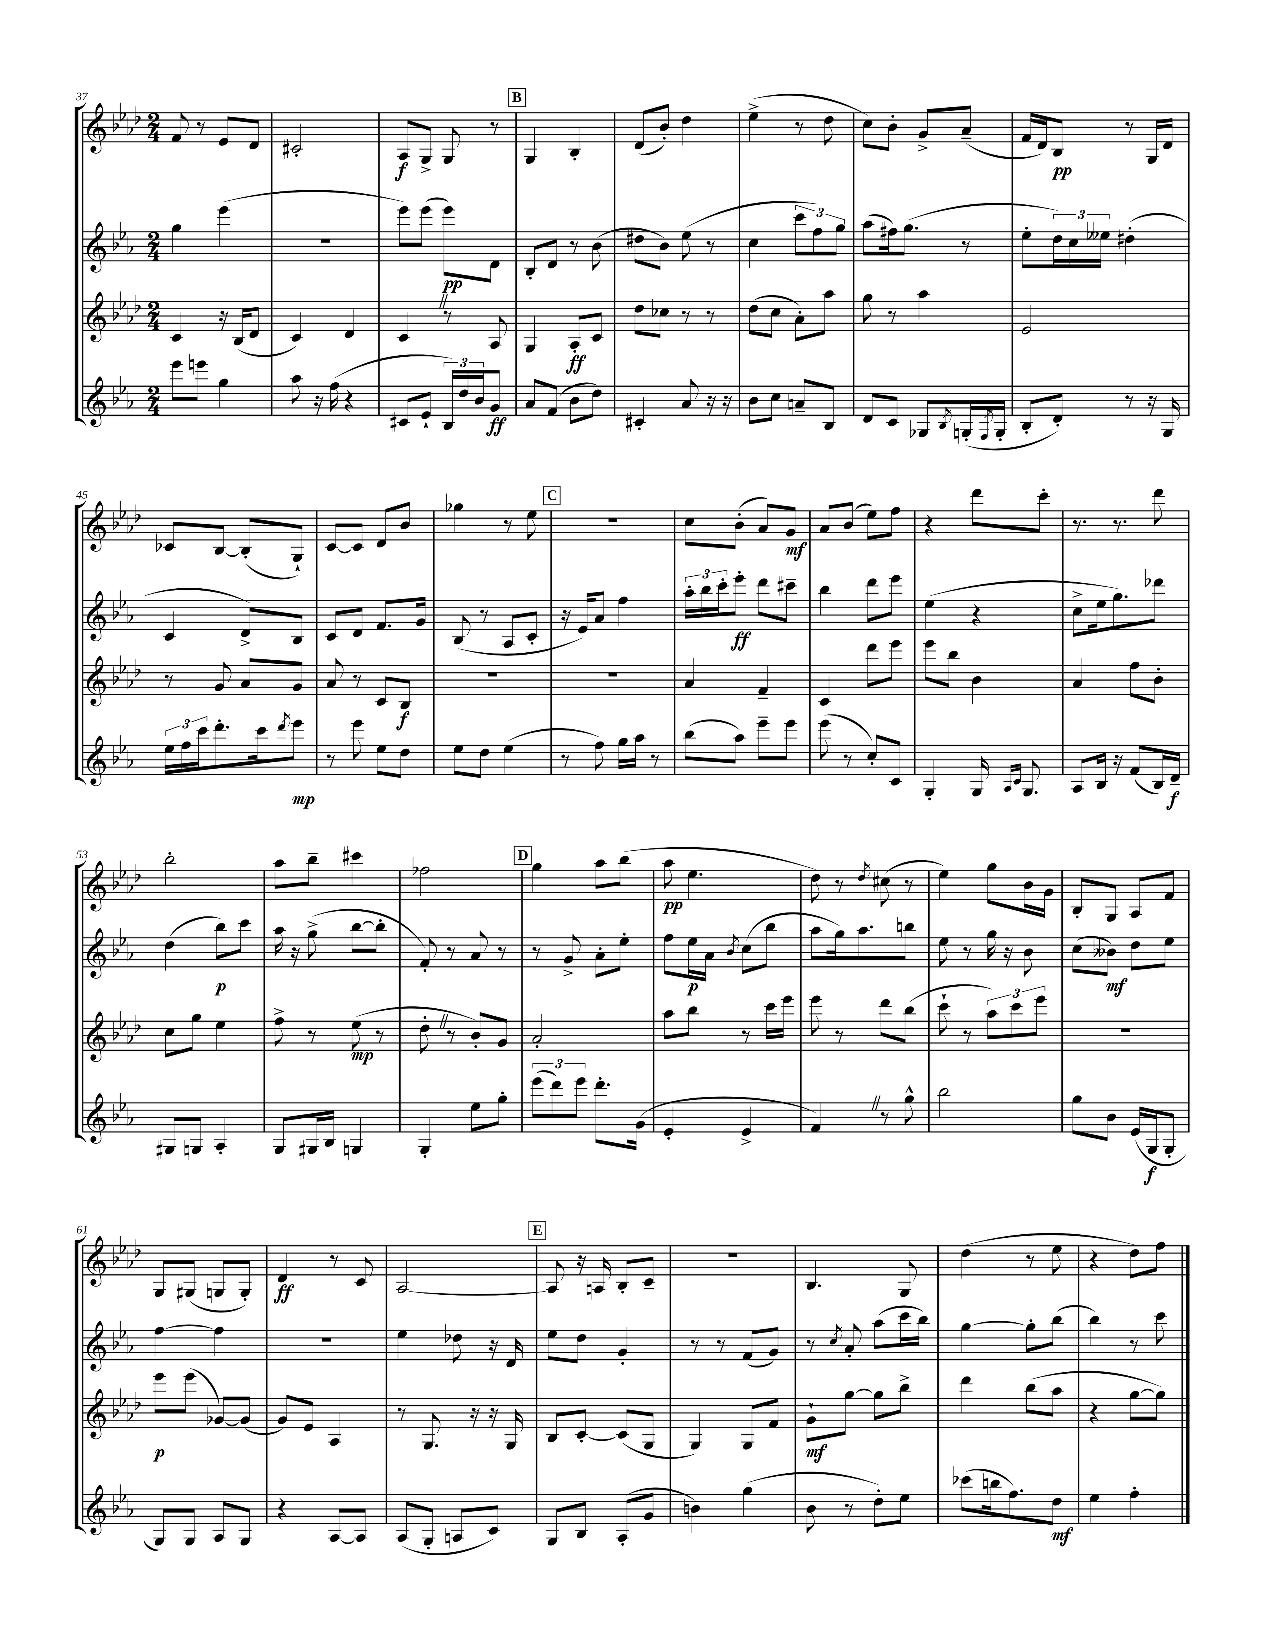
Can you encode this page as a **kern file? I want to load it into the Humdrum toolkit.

**kern	**dynam	**kern	**dynam	**kern	**dynam	**kern	**dynam
*part4	*part4	*part3	*part3	*part2	*part2	*part1	*part1
*staff4	*staff4	*staff3	*staff3	*staff2	*staff2	*staff1	*staff1
*clefG2	*	*clefG2	*	*clefG2	*	*clefG2	*
*k[b-e-a-]	*	*k[b-e-a-d-]	*	*k[b-e-a-]	*	*k[b-e-a-d-]	*
*M2/4	*	*M2/4	*	*M2/4	*	*M2/4	*
=37	=37	=37	=37	=37	=37	=37	=37
8eee-\L	.	4c/	.	4gg\	.	8f/	.
8eeen\J	.	.	.	.	.	8r	.
4gg\	.	16r	.	(4eee-\	.	8e-/L	.
.	.	(16B-/KL	.	.	.	.	.
.	.	8d-/J	.	.	.	8d-/J	.
=38	=38	=38	=38	=38	=38	=38	=38
8aa-\	.	4c/)	.	2r	.	2c#X'/	.
16r	.	.	.	.	.	.	.
(16ff\	.	.	.	.	.	.	.
4r	.	4d-/	.	.	.	.	.
=39	=39	=39	=39	=39	=39	=39	=39
8c#X/L	.	4cZ/	.	8eee-\L)	.	8A-/L	f
8e-`/J	.	.	.	(8eee-\J	.	8G^/J	.
24B-/LL)	.	8r	.	8eee-\L)	pp	8G/	.
24dd/	.	.	.	.	.	.	.
24b-/J	.	.	.	.	.	.	.
8g/J	ff	8A-/	.	8d\J	.	8r	.
!!LO:REH:place=s1:t=B
=40	=40	=40	=40	=40	=40	=40	=40
8a-/L	.	4G/	.	8B-'/L	.	4G/	.
(8f/J	.	.	.	8d/J	.	.	.
8b-\L	.	8A-'/L	ff	8r	.	4B-'/	.
8dd\J)	.	8c/J	.	(8b-\	.	.	.
=41	=41	=41	=41	=41	=41	=41	=41
4c#X'/	.	8dd-\L	.	8dd#X\L	.	(8d-/L	.
.	.	8cc-X\J	.	8b-\J)	.	8b-'/J)	.
8a-/	.	8r	.	(8ee-\	.	4dd-\	.
16r	.	8r	.	8r	.	.	.
16r	.	.	.	.	.	.	.
=42	=42	=42	=42	=42	=42	=42	=42
8b-\L	.	(8dd-\L	.	4cc\	.	(4ee-^\	.
8cc\J	.	8cc\J	.	.	.	.	.
8an~/L	.	8a-'\L)	.	12ccc\L	.	8r	.
.	.	.	.	12ff\)	.	.	.
8B-/J	.	8aa-\J	.	.	.	8dd-\	.
.	.	.	.	12gg\J	.	.	.
=43	=43	=43	=43	=43	=43	=43	=43
8d/L	.	8gg\	.	(8aa-\L	.	8cc\L)	.
8c/J	.	8r	.	16ff#X\k)	.	8b-'\J	.
.	.	.	.	(8.gg\J	.	.	.
8G-X/L	.	4aa-\	.	.	.	8g^/L	.
8qB-/	.	.	.	.	.	.	.
(16Gn'/L	.	.	.	8r	.	(8a-~/J	.
8qF/	.	.	.	.	.	.	.
16G'/JJ	.	.	.	.	.	.	.
=44	=44	=44	=44	=44	=44	=44	=44
8B-'/L	.	2e-/	.	8ee-'\L	.	16f/LL	.
.	.	.	.	.	.	16d-/J)	.
8d'/J)	.	.	.	24dd\L)	.	8B-/J	pp
.	.	.	.	24cc\	.	.	.
.	.	.	.	24ee--X\JJ	.	.	.
8r	.	.	.	(4dd#X'\	.	8r	.
16r	.	.	.	.	.	16G/LL	.
16G/	.	.	.	.	.	16d-/JJ	.
!!LO:LB:g=z
=45	=45	=45	=45	=45	=45	=45	=45
24ee-\LL	.	8r	.	4c/	.	8c-X/L	.
24ff\	.	.	.	.	.	.	.
24ccc\J	.	.	.	.	.	.	.
8.ddd'\	.	8g/	.	.	.	[8B-/J	.
.	.	8a-/L	.	8d^/L)	.	(8B-'/L]	.
16ccc\k	.	.	.	.	.	.	.
8qddd/	.	.	.	.	.	.	.
8eee-\J	mp	8g/J	.	8B-/J	.	8G`/J)	.
=46	=46	=46	=46	=46	=46	=46	=46
8r	.	8a-/	.	8c/L	.	[8c/L	.
8eee-\	.	8r	.	8d/J	.	8c/J]	.
8ee-\L	.	8c/L	.	8.f/L	.	8d-/L	.
8dd\J	.	8B-/J	f	.	.	8b-/J	.
.	.	.	.	16g/Jk	.	.	.
=47	=47	=47	=47	=47	=47	=47	=47
8ee-\L	.	2r	.	(8B-/	.	4gg-X\	.
8dd\J	.	.	.	8r	.	.	.
(4ee-\	.	.	.	8A-/L	.	8r	.
.	.	.	.	8c'/J	.	8ee-\	.
!!LO:REH:place=s1:t=C
=48	=48	=48	=48	=48	=48	=48	=48
8r	.	2r	.	16r	.	2r	.
.	.	.	.	16e-/KL)	.	.	.
8ff\)	.	.	.	8a-/J	.	.	.
16gg\LL	.	.	.	4ff\	.	.	.
16aa-\JJ	.	.	.	.	.	.	.
8r	.	.	.	.	.	.	.
=49	=49	=49	=49	=49	=49	=49	=49
(8bb-\L	.	4a-/	.	24aa-'\LL	.	8cc\L	.
.	.	.	.	24bb-\	.	.	.
.	.	.	.	24ccc'\J	.	.	.
8aa-\J)	.	.	.	8eee-'\J	ff	(8b-'\J	.
8eee-~\L	.	4f~/	.	8ddd\L	.	8a-/L)	.
8eee-\J	.	.	.	8ccc#X~\J	.	8g/J	mf
=50	=50	=50	=50	=50	=50	=50	=50
(8eee-\	.	4c/	.	4bb-\	.	8a-/L	.
8r	.	.	.	.	.	(8b-/J	.
8cc'/L)	.	8ddd-\L	.	8ddd\L	.	8ee-\L)	.
8c/J	.	8eee-\J	.	8eee-\J	.	8ff\J	.
=51	=51	=51	=51	=51	=51	=51	=51
4G'/	.	8eee-\L	.	(4ee-\	.	4r	.
.	.	8bb-\J	.	.	.	.	.
16G/	.	4b-\	.	4r	.	8ddd-\L	.
16qqA-/LL	.	.	.	.	.	.	.
16qqc/JJ	.	.	.	.	.	.	.
8.G/	.	.	.	.	.	.	.
.	.	.	.	.	.	8ccc'\J	.
=52	=52	=52	=52	=52	=52	=52	=52
8A-/L	.	4a-/	.	8cc^\L	.	8.r	.
16B-/Jk	.	.	.	16ee-\k	.	.	.
16r	.	.	.	8.gg\)	.	8.r	.
(8f/L	.	8ff\L	.	.	.	.	.
16B-/L)	.	8b-'\J	.	8ddd-X\J	.	8ddd-\	.
16d~/JJ	f	.	.	.	.	.	.
!!LO:LB:g=z
=53	=53	=53	=53	=53	=53	=53	=53
8G#X/L	.	8cc\L	.	(4dd\	.	2bb-'\	.
8Gn/J	.	8gg\J	.	.	.	.	.
4A-'/	.	4ee-\	.	8bb-\L)	p	.	.
.	.	.	.	8ccc\J	.	.	.
=54	=54	=54	=54	=54	=54	=54	=54
8G/L	.	8ff^\	.	16aa-\	.	8aa-\L	.
.	.	.	.	16r	.	.	.
16G#X/L	.	8r	.	(8gg^\	.	8bb-~\J	.
16B-/JJ	.	.	.	.	.	.	.
4Gn/	.	(8ee-\	mp	[8bb-\L	.	4ccc#X\	.
.	.	8r	.	8bb-'\J]	.	.	.
=55	=55	=55	=55	=55	=55	=55	=55
4G'/	.	8dd-'Z\	.	8f'/)	.	2ff-X\	.
.	.	8r	.	8r	.	.	.
8ee-\L	.	8b-'/L)	.	8a-/	.	.	.
8gg'\J	.	8g/J	.	8r	.	.	.
!!LO:REH:place=s1:t=D
=56	=56	=56	=56	=56	=56	=56	=56
(12eee-\L	.	2a-'/	.	8r	.	4gg\	.
12ddd\)	.	.	.	.	.	.	.
.	.	.	.	8g^/	.	.	.
12eee-\J	.	.	.	.	.	.	.
8.ddd'\L	.	.	.	8a-'\L	.	8aa-\L	.
.	.	.	.	8ee-'\J	.	(8bb-\J	.
(16g\Jk	.	.	.	.	.	.	.
=57	=57	=57	=57	=57	=57	=57	=57
4e-'/	.	8aa-\L	.	8ff\L	.	8aa-\	pp
.	.	8bb-\J	.	16ee-\L	p	4.ee-\	.
.	.	.	.	16a-\JJ	.	.	.
.	.	.	.	8qb-/	.	.	.
4e-^/	.	8r	.	(8cc\L	.	.	.
.	.	16ccc\LL	.	8bb-\J	.	.	.
.	.	16eee-\JJ	.	.	.	.	.
=58	=58	=58	=58	=58	=58	=58	=58
4fZ/)	.	8eee-\	.	8aa-\L	.	8dd-\)	.
.	.	8r	.	16gg\k)	.	8r	.
.	.	.	.	8.aa-\	.	.	.
.	.	.	.	.	.	8qdd-/	.
8r	.	8ddd-\L	.	.	.	(8cc#X\	.
8gg^^\	.	(8bb-\J	.	8bbn\J	.	8r	.
=59	=59	=59	=59	=59	=59	=59	=59
2bb-\	.	8ccc`\	.	8ee-\	.	4ee-\)	.
.	.	8r	.	8r	.	.	.
.	.	12aa-\L)	.	16gg\	.	8gg\L	.
.	.	.	.	16r	.	.	.
.	.	12ccc\	.	.	.	.	.
.	.	.	.	8b-\	.	16b-\L	.
.	.	12eee-\J	.	.	.	.	.
.	.	.	.	.	.	16g\JJ	.
=60	=60	=60	=60	=60	=60	=60	=60
8gg\L	.	2r	.	(8cc\L	.	8B-'/L	.
8b-\J	.	.	.	8b--X\J)	mf	8G/J	.
(16e-/LL	.	.	.	8dd\L	.	8A-/L	.
16G/J	f	.	.	.	.	.	.
8G'/J	.	.	.	8ee-\J	.	8f/J	.
!!LO:LB:g=z
=61	=61	=61	=61	=61	=61	=61	=61
8G/L)	.	8eee-\L	p	[4ff\	.	8G/L	.
8G/J	.	(8eee-\J	.	.	.	(8G#X/J	.
8A-/L	.	[8g-X/L)	.	4ff\]	.	8Gn/L	.
8G/J	.	(8g-/J]	.	.	.	8G'/J)	.
=62	=62	=62	=62	=62	=62	=62	=62
4r	.	8g/L)	.	2r	.	4d-/	ff
.	.	8e-/J	.	.	.	.	.
[8A-/L	.	4A-/	.	.	.	8r	.
8A-/J]	.	.	.	.	.	8c/	.
=63	=63	=63	=63	=63	=63	=63	=63
(8A-/L	.	8r	.	4ee-\	.	[2A-/	.
8G'/J	.	8.G/	.	.	.	.	.
8An/L	.	.	.	8dd-X\	.	.	.
.	.	16r	.	.	.	.	.
8c/J)	.	16r	.	16r	.	.	.
.	.	16G/	.	16d/	.	.	.
!!LO:REH:place=s1:t=E
=64	=64	=64	=64	=64	=64	=64	=64
8G/L	.	8B-/L	.	8ee-\L	.	8A-/]	.
8B-/J	.	[8c'/J	.	8dd\J	.	16r	.
.	.	.	.	.	.	16An/	.
(8A-'/L	.	(8c/L]	.	4g'/	.	8B-'/L	.
8g/J	.	8G/J	.	.	.	8c~/J	.
=65	=65	=65	=65	=65	=65	=65	=65
4bn\)	.	4G/)	.	8r	.	2r	.
.	.	.	.	8r	.	.	.
(4gg\	.	8G/L	.	(8f/L	.	.	.
.	.	8f/J	.	8g/J)	.	.	.
=66	=66	=66	=66	=66	=66	=66	=66
8b-\	.	8g`\L	mf	8r	.	4.B-/	.
.	.	.	.	8qcc/	.	.	.
8r	.	[8gg\J	.	8a-'/	.	.	.
8dd'\L)	.	8gg\L]	.	(8aa-\L	.	.	.
8ee-\J	.	8bb-^\J	.	16ccc\L	.	8G/	.
.	.	.	.	16bb-\JJ)	.	.	.
=67	=67	=67	=67	=67	=67	=67	=67
(8ccc-X\L	.	4ddd-\	.	[4gg\	.	(4dd-\	.
16bbn\k	.	.	.	.	.	.	.
8.ff\)	.	.	.	.	.	.	.
.	.	(8bb-\L	.	8gg'\L]	.	8r	.
8dd\J	mf	8aa-\J	.	(8bb-\J	.	8ee-\	.
=68	=68	=68	=68	=68	=68	=68	=68
4ee-\	.	4r	.	4bb-\)	.	4r	.
4ff'\	.	[8gg\L	.	8r	.	8dd-\L)	.
.	.	8gg\J])	.	8ccc\	.	8ff\J	.
==	==	==	==	==	==	==	==
*-	*-	*-	*-	*-	*-	*-	*-
